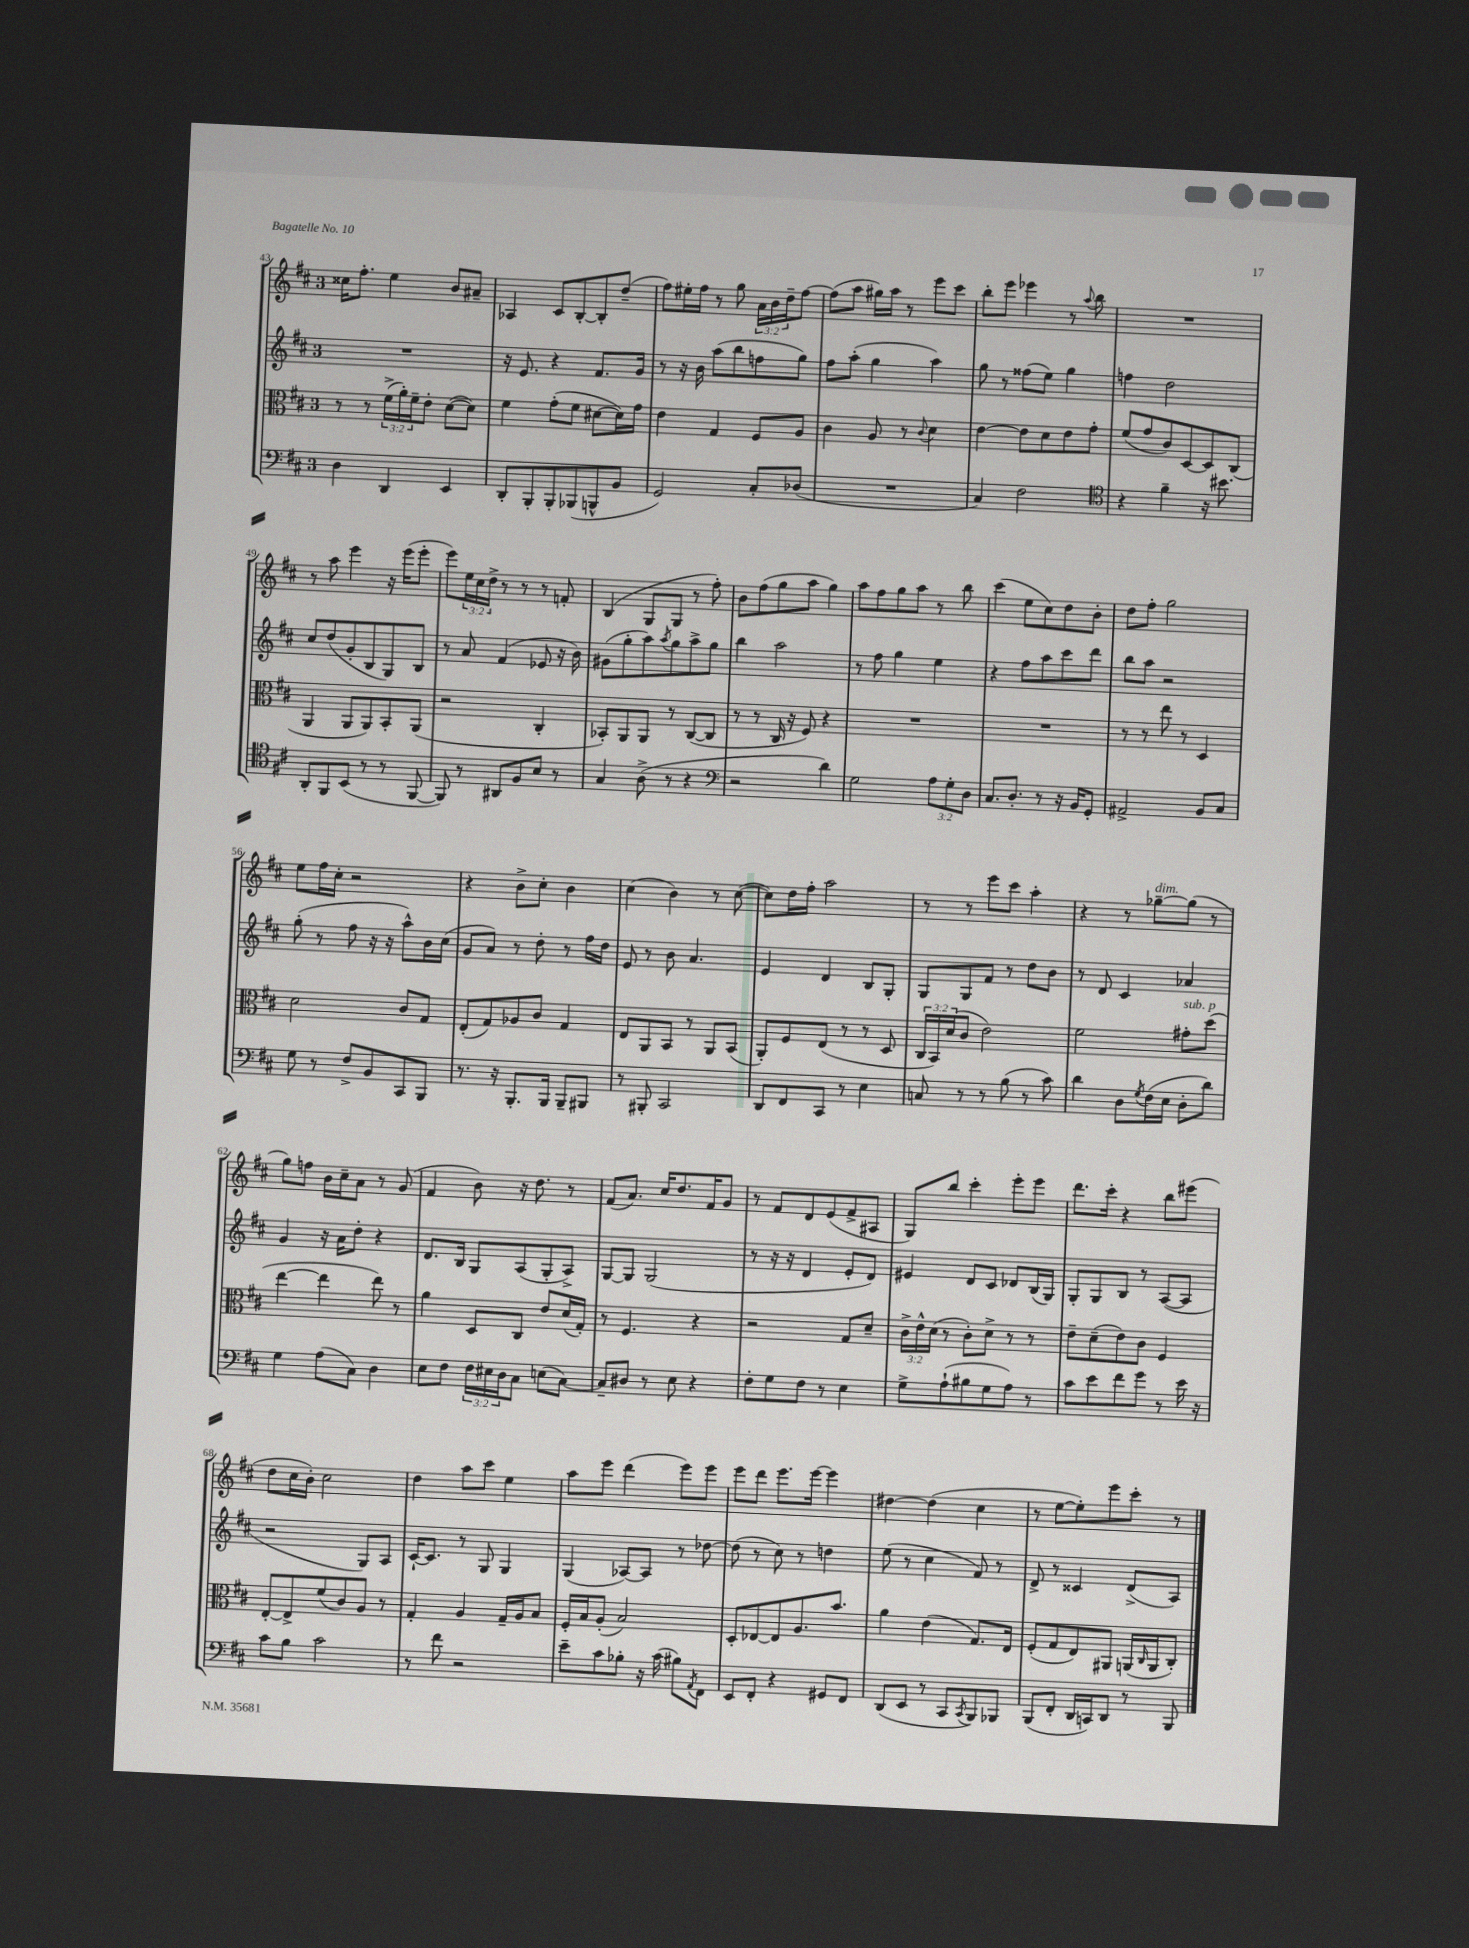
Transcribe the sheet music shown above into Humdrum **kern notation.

**kern	**kern	**kern	**kern
*part4	*part3	*part2	*part1
*staff4	*staff3	*staff2	*staff1
*clefF4	*clefC3	*clefG2	*clefG2
*k[f#c#]	*k[f#c#]	*k[f#c#]	*k[f#c#]
*M3/4	*M3/4	*M3/4	*M3/4
=43	=43	=43	=43
4D\	8r	2.r	16cc##X\KL
.	.	.	8.ff#'\J
.	8r	.	.
4DD/	(24f#^\LL	.	4ee\
.	24a'\)	.	.
.	24f#~\J	.	.
.	8e'\J	.	.
4EE/	([8d\L	.	8b/L
.	8d\J])	.	8a#X~/J
=44	=44	=44	=44
8DD'/L	4f#\	16r	4A-X/
.	.	8.e/	.
8BBB'/	.	.	.
8BBB'/	(8g'\L	4r	8c#/L
(8BBB-X/	8f#\J	.	[8B'/
8BBBn^^/	[8d#X\L	8.f#/L	8B'/]
8BB/J	16d#\L])	.	(8dd~/J
.	16g\JJ	16g/Jk	.
=45	=45	=45	=45
2GG/)	4e\	8r	8ff#\L)
.	.	16r	16ee#X'\L
.	.	16b\	16ff#\JJ
.	4G/	(8aa\L	8r
.	.	8bb\	8gg\
8C#'/L	8F#/L	8ffn\	24a\LL
.	.	.	24b\
.	.	.	24dd~\J
(8D-X/J	8A/J	8gg\J)	[8ff#\J
=46	=46	=46	=46
2.r	4c#\	8ff#\L	(8ff#\L]
.	.	(8aa'\J	8aa\J
.	8A/	4gg\	16gg#X\LL)
.	.	.	16aa\JJ
.	8r	.	8r
.	8qqc#/	.	.
.	4d\	4aa\)	8eee\L
.	.	.	8ccc#\J
=47	=47	=47	=47
4C#/)	[4e\	8gg\	8bb'\L
.	.	8r	8eee\J
2F#\	8e\L]	(8ff##X\L	4eee-X\
.	8d\	8ee\J)	.
.	8e\	4gg\	8r
.	.	.	8qqaa/
.	8g'\J	.	8bb\
=48	=48	=48	=48
*clefC4	*	*	*
4r	(8f#/L	4ffn\	2.r
.	8g/	.	.
4f#~\	8c#/)	2dd\	.
.	[8D/	.	.
16r	8D/]	.	.
8.b#X\	.	.	.
.	(8C#/J	.	.
!!LO:LB:g=z
=49	=49	=49	=49
8AA'/L	4AA/	8cc#/L	8r
8FF#/	.	(8dd/	8aa\
(8BB/J	8AA/L	8g'/	4eee\
8r	8AA/)	8B/	.
8r	8BB'/	8G/)	16r
.	.	.	(16eee\KL
[8FF#/	(8AA/J	8B/J	8eee'\J
=50	=50	=50	=50
8FF#/])	2r	8r	8eee\L)
8r	.	8a/	24ee\L
.	.	.	24cc#\
.	.	.	24dd^\JJ
8AA#X/L	.	(4f#/	8r
8F#/	.	.	8r
8B/J	4C#'/	8e-X/	8r
8r	.	16r	8fn'/
.	.	16b\)	.
=51	=51	=51	=51
4G/	8BB-X'/L)	(8g#X\L	(4B/
.	8AA/	8gg'\	.
(8A^\	8AA/J	8aa\)	8G/L
.	.	8qaa/	.
8r	8r	8gg\	8G/J
4r	([8C#/L	8aa^\	8r
.	8C#/J]	8gg\J	8ff#'\)
=52	=52	=52	=52
*clefF4	*	*	*
2r	8r	4bb\	8b\L
.	8r	.	(8ff#\
.	16C#/	2aa\	8gg\
.	16r	.	.
.	8F#/)	.	8aa\J
4d\)	4r	.	4gg\)
=53	=53	=53	=53
2G\	2.r	8r	8aa\L
.	.	8ff#\	8ff#\
.	.	4gg\	8gg\
.	.	.	8aa\J
12A\L	.	4ee\	8r
12G'\	.	.	.
.	.	.	8bb\
12D\J	.	.	.
=54	=54	=54	=54
8.C#/L	2.r	4r	(4ccc#\
8.D'/J	.	.	.
.	.	8ff#\L	8ee\L
8r	.	8aa\	8cc#\)
16r	.	8ccc#\	8dd\
16BB/KL	.	.	.
8GG'/J	.	8ddd\J	8b'\J
=55	=55	=55	=55
2AA#X^/	8r	8bb\L	8dd\L
.	8r	8aa\J	8ff#'\J
.	8ee\	2r	2gg\
.	8r	.	.
8BB/L	4D/	.	.
8C#/J	.	.	.
!!LO:LB:g=z
=56	=56	=56	=56
8G\	2d\	(8gg'\	8ee\L
8r	.	8r	16ff#\L
.	.	.	16cc#'\JJ
8F#^/L	.	8ff#\	2r
8BB/	.	16r	.
.	.	16r	.
8CC#/	8c#/L	8aa^^\L)	.
8BBB/J	8G/J	16b\L	.
.	.	(16cc#\JJ	.
=57	=57	=57	=57
8.r	(8E'/L	8g/L	4r
.	8G/)	8a/J)	.
16r	.	.	.
8.BBB'/L	8A-X/	8r	8b^\L
.	8c#/J	8dd'\	8cc#'\J
16BBB/Jk	.	.	.
8BBB~/L	4G/	8r	4b\
8BBB#X/J	.	16ff#\LL	.
.	.	16dd\JJ	.
=58	=58	=58	=58
8r	8E/L	8e/	(4cc#\
8BBB#X'/	8AA/	8r	.
2CC#/	8BB/J	8b\	4b\)
.	8r	4.a/	.
.	8AA/L	.	8r
.	(8BB/J	.	([8cc#\
=59	=59	=59	=59
8DD/L	8AA'/L)	4e/	8cc#\L])
8FF#/	8F#/	.	16dd\L
.	.	.	16ff#'\JJ
8CC#/J	(8E/J	4d/	2aa\
8r	8r	.	.
4E\	8r	8B/L	.
.	8D/	8G'/J	.
=60	=60	=60	=60
8Cn/	24C#/LL	8G/L	8r
.	24BB/)	.	.
.	(24d/J	.	.
8r	8c#/J	8G/	8r
8r	2e\)	8f#/J	8eee\L
(8B\	.	8r	8ccc#\J
8r	.	8dd\L	4aa'\
8c#\)	.	8b\J	.
=61	=61	=61	=61
4d\	2f#\	8r	4r
.	.	8d/	.
8D\L	.	4c#/	8r
8qG/	.	.	.
!	!	!	!LO:TX:a:i:t=dim.
(16F#\L	.	.	[8gg-X~\L
16E\JJ	.	.	.
!	!LO:TX:a:i:t=sub. p	!	!
8D'\L	8g#X'\L	4a-X/	(8gg-\J]
8d\J)	(8dd\J	.	8r
!!LO:LB:g=z
=62	=62	=62	=62
4G\	[4ee\	4g/	8gg\L)
.	.	.	8ffn\J
(8A\L	4ee\]	16r	16b\LL
.	.	16a\KL	16cc#~\J
8C#\J)	.	8dd'\J	8a\J
4D\	8ee\)	4r	8r
.	8r	.	(8g/
=63	=63	=63	=63
8E\L	4a\	8.d/L	4f#/
8F#\J	.	.	.
.	.	16B/Jk	.
24F#\LL	8D/L	8G/L	8b\)
24E#X\	.	.	.
24D\J	.	.	.
8C#\J	8C#/J	(8A/	16r
.	.	.	8.dd\
(8En\L	8e/L	8G'/	.
[8C#\J)	(16d/L	8A^/J)	8r
.	16G'/JJ)	.	.
=64	=64	=64	=64
8C#~/L]	8r	[8G/L	(8f#/L
8D#X/J	4.F#/	8G/J]	8.a/J)
8r	.	(2G/	.
.	.	.	16cc#/KL
8E\	.	.	8.dd/
4r	4r	.	.
.	.	.	16f#/K
.	.	.	8g/J
=65	=65	=65	=65
8F#'\L	2r	8r	8r
8G\	.	16r	8f#/L
.	.	16r	.
8F#\J	.	4d/	8d/
8r	.	.	(8e/
4E\	8G/L	8e'/L	8f#^/
.	8d~/J	8d/J)	8A#X/J
=66	=66	=66	=66
8G^\L	24c#^\LL	4e#X/	8G/L)
.	24e^^\	.	.
.	(24d\JJ	.	.
(8A`\	8r	.	8bb/J
8B#X\	8c#'\L)	8d/L	4ccc#'\
8G\	8d^\J	8c#/J	.
8A\J)	8r	8d-X/L	8eee'\L
8r	8r	(16B/L	8eee\J
.	.	16G/JJ)	.
=67	=67	=67	=67
8c#\L	8e~\L	8G'/L	8.ddd\L
8e\	(8d~\	8G/	.
.	.	.	16ccc#'\Jk
8f#\	8e\)	8B/J	4r
8g\J	8c#\J	8r	.
8r	4F#/	([8A/L	8bb\L
16e\	.	8A/J]	(8eee#X\J
16r	.	.	.
!!LO:LB:g=z
=68	=68	=68	=68
8c#\L	[8E'/L	2r	8dd\L
8B\J	8E^/]	.	16cc#\L
.	.	.	16b'\JJ)
2c#\	(8f#/	.	2cc#\
.	8c#/)	.	.
.	8A/J	8G/L)	.
.	8r	8A/J	.
=69	=69	=69	=69
8r	4G'/	[16c#`/KL	4dd\
.	.	8.c#/J]	.
8f#\	.	.	.
2r	4A/	8r	8aa\L
.	.	8G/	8ccc#\J
.	16G~/LL	4G/	4ee\
.	16A/J	.	.
.	8B/J	.	.
=70	=70	=70	=70
8e~\L	16F#'/LL	(4G/	8aa\L
.	16B/J	.	.
8c#\	(8A'/J	.	8eee\J
8B-X'\J	2B/)	[8A-X/L)	(4ddd\
16r	.	8A-/J]	.
(16c#\	.	.	.
8B#X\L)	.	8r	8eee\L)
8qAA/	.	.	.
8FF#\J	.	[8dd-X\	8eee\J
=71	=71	=71	=71
8EE/L	8D'/L	(8dd-\]	8eee\L
8FF#'/J	[8E-X/	8r	8ddd\J
4r	8E-/]	8cc#\)	8.eee\L
.	8.A/	8r	.
.	.	.	[16eee\Jk
8GG#X/L	.	4ddn\	4eee\]
.	8.b/J	.	.
8FF#/J	.	.	.
=72	=72	=72	=72
(8DD/L	4a\	(8ee\	[4dd#X\
8EE/J	.	8r	.
8r	(4e\	4cc#\	(4dd#\]
8CC#/L	.	.	.
8qCC#/	.	.	.
8BBB/)	8.G/L)	8f#/)	4cc#\
8BBB-X/J	.	8r	.
.	16E/Jk	.	.
=73	=73	=73	=73
(8BBB/L	(8F#'/L	8d^/	8r
8FF#'/J	8G/	8r	[8ee\L
16DD/LL	8E/)	4c##X/	8ee'\])
16CCn/J)	.	.	.
8DD/J	8AA#X/J	.	8eee\
8r	(16AAn/LL	(8d^/L	8ccc#'\J
.	16qqC#/	.	.
.	16AA/J	.	.
8BBB/	8C#'/J)	8A/J)	8r
==	==	==	==
*-	*-	*-	*-
